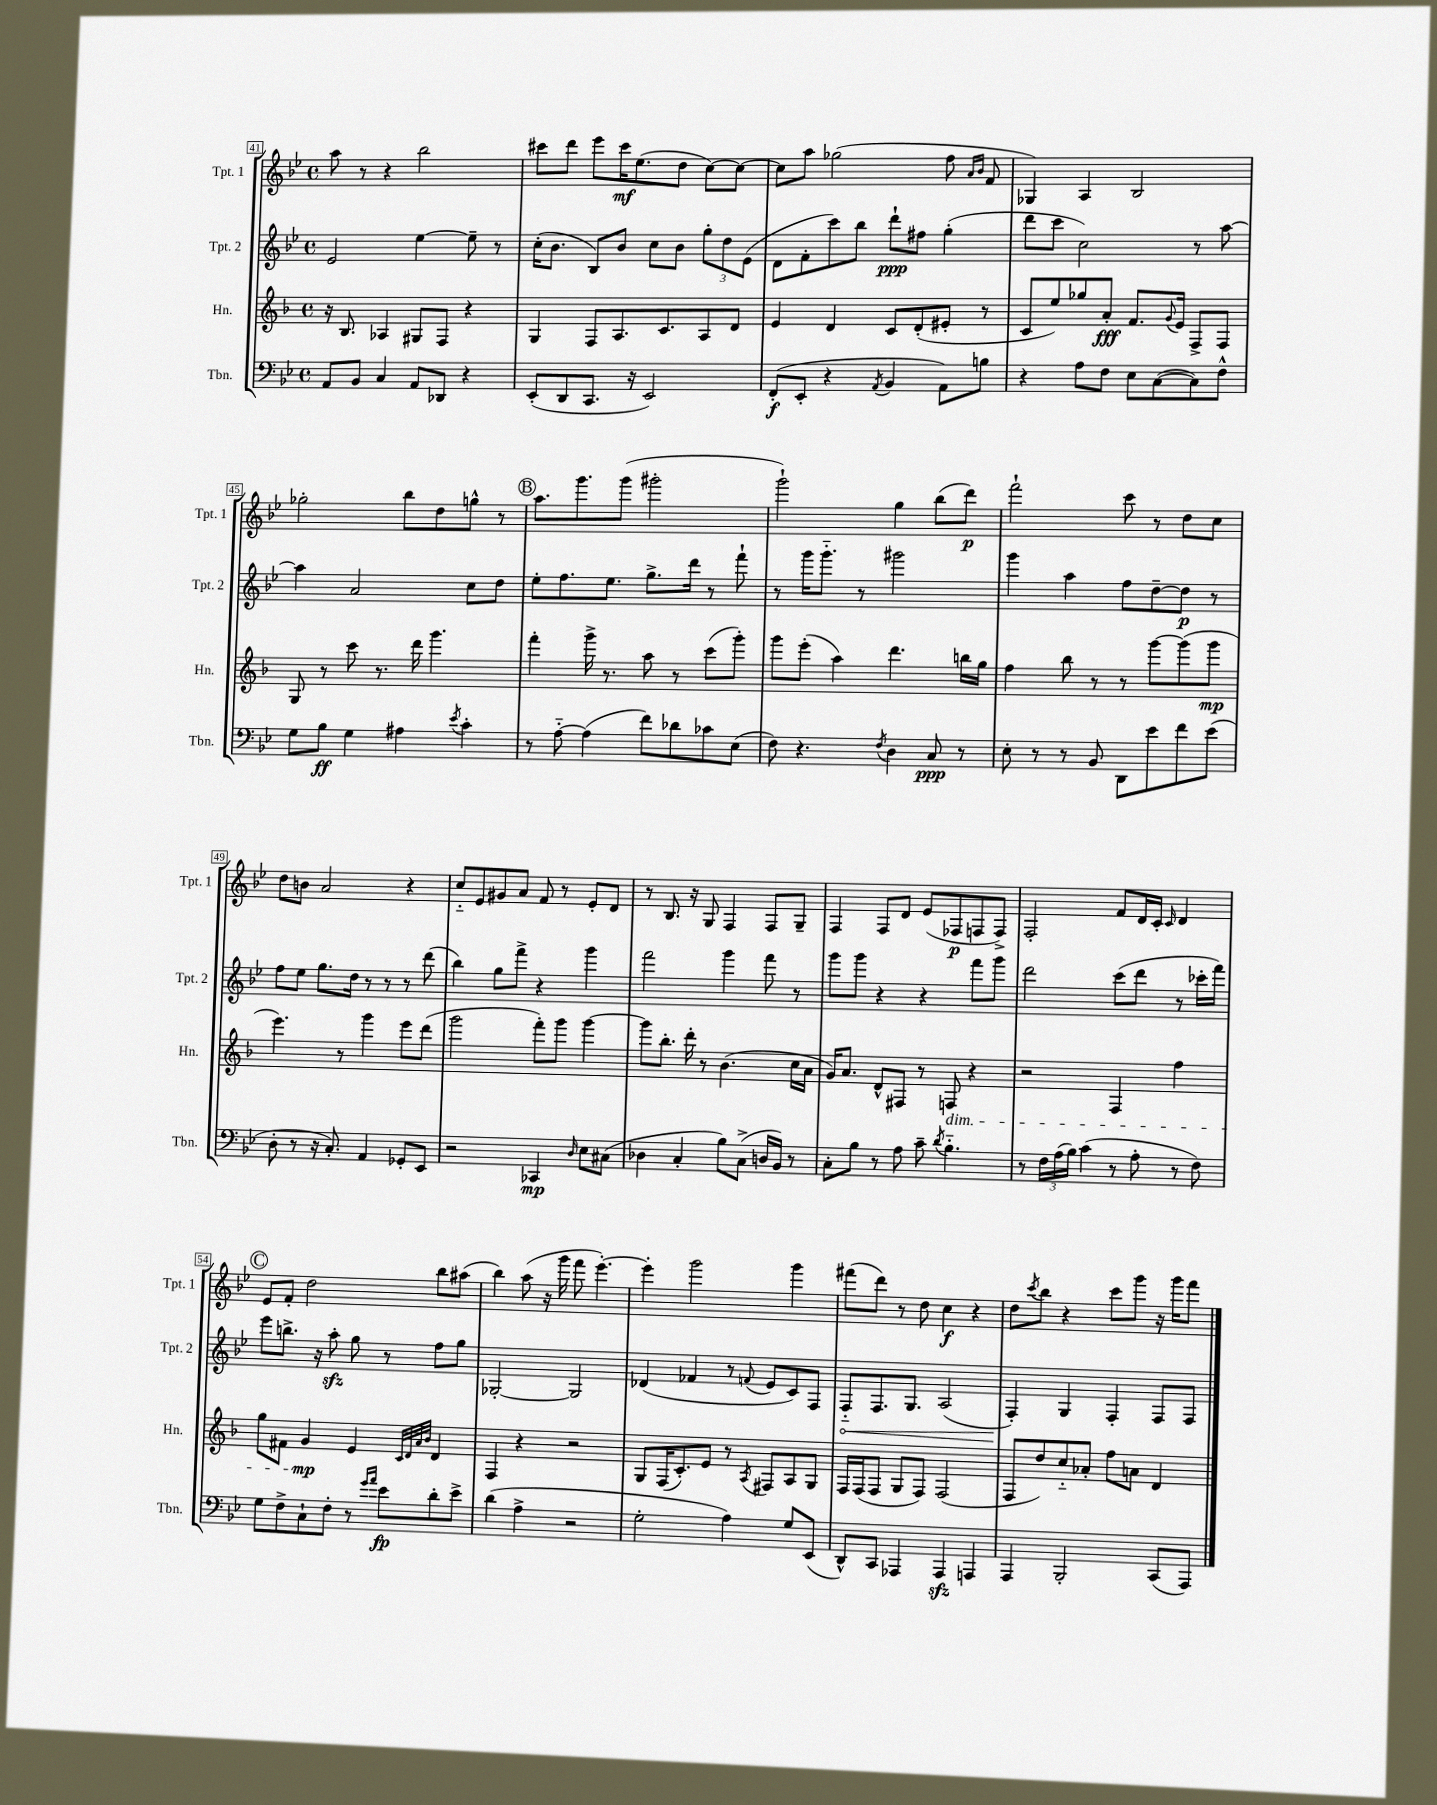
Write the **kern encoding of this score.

**kern	**kern	**kern	**kern
*staff4	*staff3	*staff2	*staff1
*clefF4	*clefG2	*clefG2	*clefG2
*k[b-e-]	*k[b-]	*k[b-e-]	*k[b-e-]
*M4/4	*M4/4	*M4/4	*M4/4
*met(c)	*met(c)	*met(c)	*met(c)
8AA	16r	2e-	8aa
.	8.B-	.	.
8BB-	.	.	8r
4C	4A-	.	4r
8AA	8G#	[4ee-	2bb-
8DD-	8F	.	.
4r	4r	8ee-~]	.
.	.	8r	.
=	=	=	=
(8EE-'	4G	(16cc'	8ccc#
.	.	8.b-	.
8DD	.	.	8ddd
8.CC	8F	8B-)	8eee-
.	8.A	8b-	16ccc#
16r	.	.	(8.ee-
2EE-)	.	8cc	.
.	8.c	.	.
.	.	8b-	8dd
.	8A	12gg'	[8cc)
.	.	12dd	.
.	8d	.	8cc_
.	.	(12e-	.
=	=	=	=
(8FF'	4e	8d	8cc]
8EE-'	.	8f'	8aa
4r	4d	8ccc)	(2gg-
.	.	8bb-	.
8qAA	.	.	.
4BB-	8c	8ddd`	.
.	(8d'	8ff#	.
8AA)	8e#'	(4gg'	8ff
.	.	.	16qqa
.	.	.	16qqb-
8B	8r	.	8f
=	=	=	=
4r	8c	8ddd	4G-)
.	8ee)	8ccc	.
8A	8gg-	2cc)	4A
8F	8a'	.	.
8E-	8.f	.	2B-
([8C	.	.	.
.	8qqg	.	.
.	16e	.	.
8C])	8F^	8r	.
8F^^	8F	[8aa	.
=	=	=	=
8G	8G	4aa]	2gg-'
8B-	8r	.	.
4G	8ccc	2a	.
.	8.r	.	.
4A#	.	.	8bb-
.	16ddd	.	.
.	4.ggg	.	8dd
8qe-	.	.	.
4c'	.	8cc	8gg^^
.	.	8dd	8r
=	=	=	=
8r	4fff'	8ee-'	8.aa
[8A'~	.	8.ff	.
.	.	.	8.ggg
(4A]	16ggg^	.	.
.	8.r	8.ee-	.
.	.	.	(8ggg
8f)	8aa	8.gg^	2ggg#'
8d-	8r	.	.
.	.	16ddd	.
8c-	(8ccc	8r	.
(8E-	8ggg')	8fff`	.
=	=	=	=
8F)	8ggg	8r	2ggg`)
4.r	(8eee'	16ggg	.
.	.	8.ggg'~	.
.	4aa)	.	.
.	.	8r	.
8qF	.	.	.
4D	4.ddd	2ggg#	4gg
8C	.	.	(8bb-
8r	16bb	.	8ddd)
.	16gg	.	.
=	=	=	=
8E-'	4ff	4ggg	2fff`
8r	.	.	.
8r	8bb-	4aa	.
8BB-	8r	.	.
8DD	8r	8ff	8ccc
8e-	[8ggg	[8dd~	8r
8f	(8ggg]	8dd]	8dd
(8e-	8ggg	8r	8cc
=	=	=	=
8D'	4.eee)	8ff	8dd
8r	.	8ee-	8b
16r	.	8.gg	2a
8.C')	.	.	.
.	8r	.	.
.	.	16dd	.
4AA	4ggg	8r	.
.	.	8r	.
8GG-'	8eee	8r	4r
8EE-	(8ddd	(8ddd	.
=	=	=	=
2r	2ggg	4bb-)	8cc'~
.	.	.	8e-
.	.	8gg	8g#
.	.	8fff^	8a
4CC-	8fff')	4r	8f
.	8ggg	.	8r
16qqD	.	.	.
8E-	[4ggg	4ggg	8e-'
(8C#	.	.	8d
=	=	=	=
4D-	8ggg]	2fff	8r
.	8.bb-'	.	8.B-
4C'	.	.	.
.	16ddd'	.	16r
.	8r	.	8G
8B-)	(4.b-	4ggg	4F
(8C^	.	.	.
16D	.	8fff	8F
16BB-)	.	.	.
8r	16cc	8r	8G~
.	16a	.	.
=	=	=	=
8C'	16g)	8ggg	4F
.	8.a	.	.
8B-	.	8ggg	.
8r	8d^^	4r	8F
8A	8F#	.	8d
8c~	8r	4r	(8e-
8qd	.	.	.
4.B-'~	8F	.	8F-
.	4r	8fff	8F
.	.	8ggg	8F^)
=	=	=	=
8r	2r	2ddd	2F'
24F	.	.	.
(24A	.	.	.
24B-)	.	.	.
(4c	.	.	.
8r	4F	(8ccc	8f
8A'	.	8ddd	16d
.	.	.	16c'
.	.	.	16qqc
8r	4ff	8r	4d
8F)	.	16ccc-'	.
.	.	16fff)	.
=	=	=	=
8G	8gg	8eee-	8e-
8F^	8f#	8.bb^	8f'
8C`	4g	.	2dd
.	.	16r	.
8F'	.	8aa'	.
8r	4e	8gg	.
16qqg	.	.	.
16qqa	.	.	.
8e-	.	8r	.
.	32qqc	.	.
.	32qqd	.	.
.	32qqa	.	.
.	32qqb-	.	.
8d'	4d	8ff	8bb-
8e-^	.	8gg	(8aa#
=	=	=	=
(4d	4F	[2G-'	4bb-)
4A^	4r	.	(8aa
.	.	.	16r
.	.	.	16ggg
2r	2r	2G-]	8fff
.	.	.	[4.eee-')
=	=	=	=
2G'	8G	(4d-	4eee-']
.	(16F	.	.
.	8.c')	.	.
.	.	4f-	2ggg
.	8e	.	.
4A)	8r	8r	.
.	8qA	8qqf	.
.	8F#	8e-	.
8G	8A	8c)	4ggg
(8EE-	8G	8F	.
=	=	=	=
8DD^^)	16F	8F'~	(8fff#
.	(16F	.	.
8CC	8F	8.F	8ddd)
4AAA-	8G	.	8r
.	.	8.G	.
.	8F)	.	8dd
4AAA-	(2F	(2A	4cc
4AAA	.	.	4r
=	=	=	=
4AAA	8F	4F')	8dd
.	.	.	8qccc
.	8dd)	.	8bb-
2BBB-'	8cc'~	4G	4r
.	8a-'	.	.
.	8ff	4F'	8ccc
.	8a	.	8ggg
(8CC	4d	8F	16r
.	.	.	16ggg
8AAA)	.	8F	8fff
==	==	==	==
*-	*-	*-	*-
